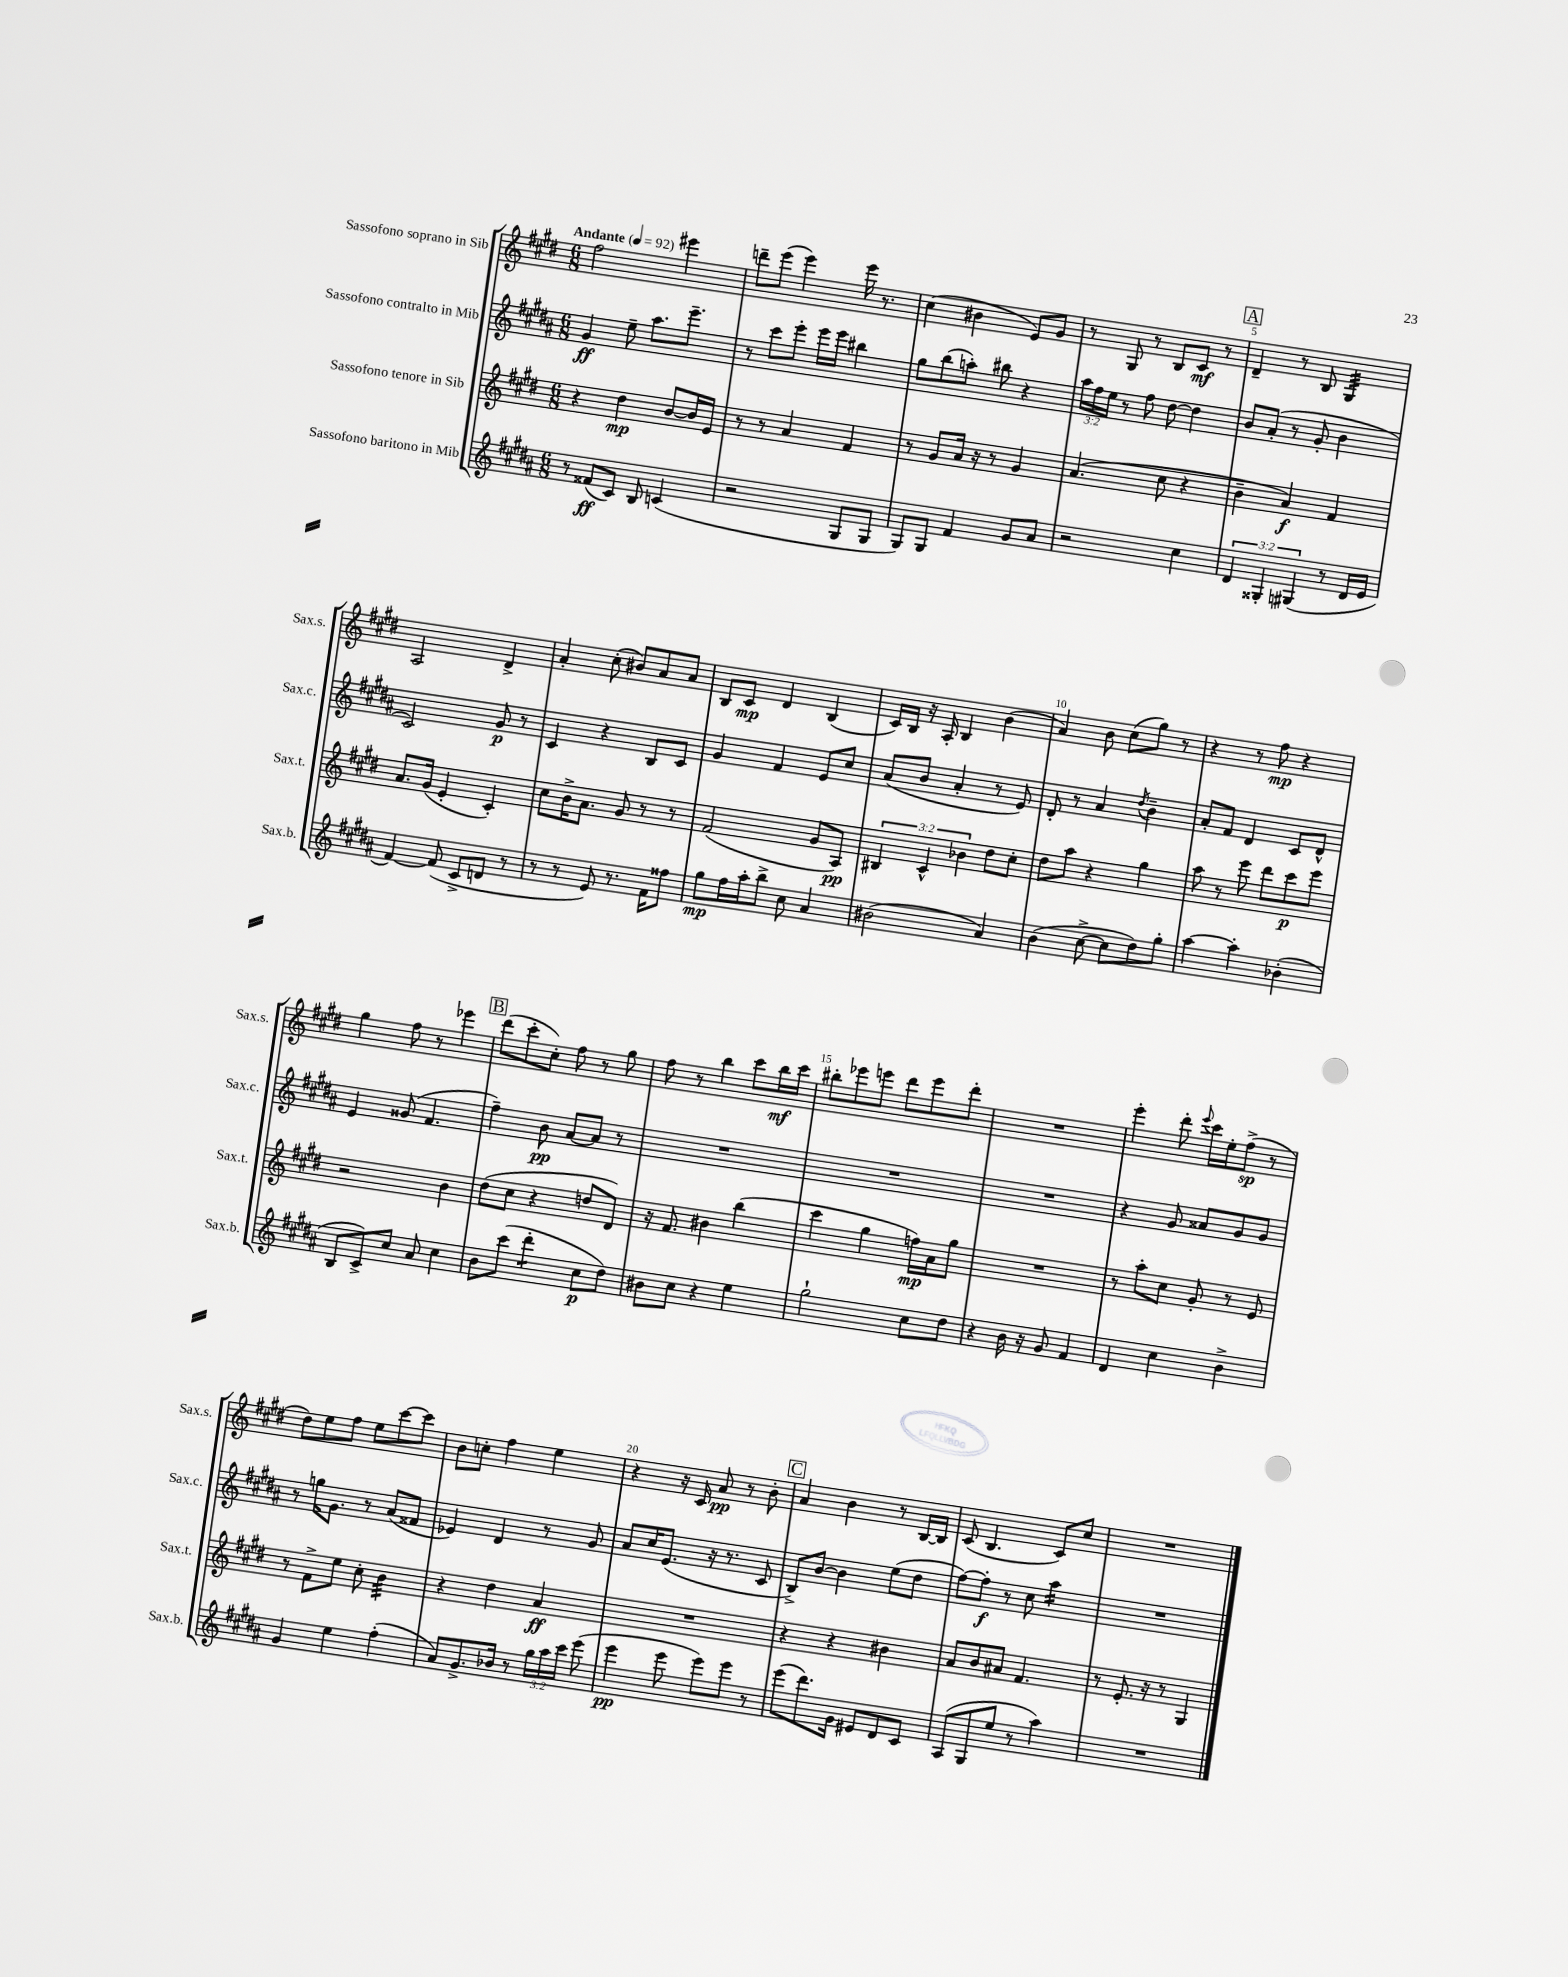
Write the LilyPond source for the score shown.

<<
\new StaffGroup <<
\new Staff = "s0" \with { instrumentName = "Sassofono soprano in Sib" shortInstrumentName = "Sax.s." } {
    \clef treble \key e \major \numericTimeSignature \time 6/8 \tempo "Andante" 4 = 92
    \autoBeamOff fis''2 eis'''4 |
    d'''8[-- e'''8]( e'''4) e'''16 r8. |
    cis''4( bis'4 e'8[) gis'8] |
    r8 gis8 r8 b8[ cis'8]\mf r8 |
    \mark \markup { \box "A" } dis'4-- r8 b8 gis4:32 |
    a2 dis'4-> |
    a'4-. cis''8-.( bis'8[) a'8 a'8] |
    b8[ cis'8]\mp dis'4 b4( |
    cis'16[) b16] r16 a16-. b4 b'4( |
    a'4) b'8 cis''8[( gis''8]) r8 |
    r4 r8 fis''8\mp r4 |
    gis''4 fis''8 r8 ees'''4 |
    \mark \markup { \box "B" } dis'''8[( cis'''8-. cis''8]-.) fis''8 r8 gis''8 |
    fis''8 r8 b''4 cis'''8[ b''16\mf cis'''16] |
    bis''8[-. ees'''8 e'''8] dis'''8[ e'''8 dis'''8]-. |
    R2. |
    e'''4-. dis'''8-. \appoggiatura { e'''8 } cis'''16[ e''16-. fis''8]->\sp( r8 |
    dis''8[) e''8 fis''8] e''8[ cis'''8~ cis'''8] |
    b'8[ c''8]-. fis''4 e''4 |
    r4 r16 cis'16 a'8\pp r8 b'8-. |
    \mark \markup { \box "C" } a'4 b'4 r8 b16[~ b16] |
    cis'8( b4. cis'8[) cis''8] |
    R2. \bar "|." |
}
\new Staff = "s1" \with { instrumentName = "Sassofono contralto in Mib" shortInstrumentName = "Sax.c." } {
    \clef treble \key b \major \numericTimeSignature \time 6/8 \override Staff.TupletNumber.text = #tuplet-number::calc-fraction-text
    \autoBeamOff gis'4\ff e''8-- ais''8.[ e'''8.]-- |
    r8 cis'''8[ e'''8]-. e'''16[ e'''16] bis''4 |
    gis''8[ b''8( a''8]-.) bis''8 r4 |
    \tuplet 3/2 { ais''16[ fis''16 e''16] } r8 fis''8 dis''8~ dis''4 |
    \mark \markup { \box "A" } b'8[ ais'8]-.( r8 gis'8-. b'4 |
    cis'2) gis'8\p r8 |
    cis'4 r4 b8[ cis'8] |
    gis'4 fis'4 e'8[ cis''8] |
    ais'8[( b'8] ais'4-. r8 e'8) |
    dis'8-. r8 ais'4 \acciaccatura { dis''8 } b'4-- |
    ais'8[-. fis'8] dis'4 cis'8[ dis'8]-^ |
    e'4 gisis'8( fis'4. |
    \mark \markup { \box "B" } fis''4--) b'8\pp ais'8[~ ais'8] r8 |
    R2. |
    R2. |
    R2. |
    r4 gis'8 aisis'8[ gis'8 gis'8] |
    r8 g''16[ gis'8.] r8 ais'8[( fisis'8] |
    ees'4) dis'4 r8 gis'8 |
    ais'8[ cis''16 e'8.]( r16 r8. cis'8 |
    \mark \markup { \box "C" } b8[->) b'8]~ b'4 e''8[( dis''8] |
    fis''8[~) fis''8]-.\f r8 cis''8 ais''4:16 |
    R2. \bar "|." |
}
\new Staff = "s2" \with { instrumentName = "Sassofono tenore in Sib" shortInstrumentName = "Sax.t." } {
    \clef treble \key e \major \numericTimeSignature \time 6/8 \override Staff.TupletNumber.text = #tuplet-number::calc-fraction-text
    \autoBeamOff r4 dis''4\mp b'8[~ b'16 e'16] |
    r8 r8 a'4 fis'4 |
    r8 gis'8[ a'16] r16 r8 gis'4 |
    a'4.( cis''8 r4 |
    \mark \markup { \box "A" } b'4-- a'4\f) fis'4 |
    a'8.[ gis'16]( e'4-. cis'4-.) |
    cis''8[ b'16-> a'8.] gis'8 r8 r8 |
    fis'2( gis'8[ a8]\pp) |
    \tuplet 3/2 { bis4 cis'4-^ bes'4 } dis''8[ cis''8]-. |
    dis''8[ a''8] r4 gis''4 |
    a''8 r8 e'''8 dis'''8[ cis'''8\p e'''8] |
    r2 b'4 |
    \mark \markup { \box "B" } dis''8[( cis''8] r4 d''8[ dis'8]) |
    r16 fis'8. bis'4 b''4( |
    cis'''4 gis''4 f''16[\mp) a'16 gis''8] |
    R2. |
    r8 a''8[-. cis''8] gis'8-. r8 e'8 |
    r8 fis'8[-> e''8] cis''8-. b'4:32 |
    r4 dis''4 a'4\ff |
    R2. |
    \mark \markup { \box "C" } r4 r4 bis'4 |
    a'8[ b'8 ais'8] fis'4. |
    r8 e'8.-. r16 r8 gis4 \bar "|." |
}
\new Staff = "s3" \with { instrumentName = "Sassofono baritono in Mib" shortInstrumentName = "Sax.b." } {
    \clef treble \key b \major \numericTimeSignature \time 6/8 \override Staff.TupletNumber.text = #tuplet-number::calc-fraction-text
    \autoBeamOff r8 fisis'8[\ff( cis'8]) b8 c'4( |
    r2 gis8[ gis8] |
    gis8[) gis8] fis'4 gis'8[ ais'8] |
    r2 cis''4 |
    \mark \markup { \box "A" } \tuplet 3/2 { dis'4 gisis4-. gis4( } r8 dis'16[ e'16] |
    fis'4~) fis'8( cis'8[-> d'8] r8 |
    r8 r8 e'8) r8. fis'16[ fisis''8] |
    gis''8[\mp fis''16 ais''16-. b''8]-> cis''8 ais'4 |
    bis'2( ais'4) |
    b'4( cis''8~-> cis''8[ dis''8) gis''8]-. |
    ais''4~ ais''4-. bes'4-.( |
    b8[ cis'8->) cis''8] ais'8 cis''4 |
    \mark \markup { \box "B" } b'8[ cis'''8]( dis'''4:8-. cis''8[\p dis''8]) |
    bis'8[ cis''8] r4 e''4 |
    gis''2-! cis''8[ dis''8] |
    r4 b'16 r16 gis'8 fis'4 |
    dis'4 cis''4 b'4-> |
    gis'4 e''4 fis''4-.( |
    ais'8[) gis'8.-> bes'16] r8 \tuplet 3/2 { gis''16[ ais''16 cis'''16] } e'''8( |
    e'''4\pp e'''8 e'''8[) e'''8] r8 |
    \mark \markup { \box "C" } e'''8[( dis'''8.) gis'16] eis'8[ dis'8 cis'8] |
    ais8[( gis8 e''8] r8 ais''4) |
    R2. \bar "|." |
}
>>
>>
\layout { \context { \Score \override BarNumber.break-visibility = ##(#f #t #t) barNumberVisibility = #(every-nth-bar-number-visible 5) } }
